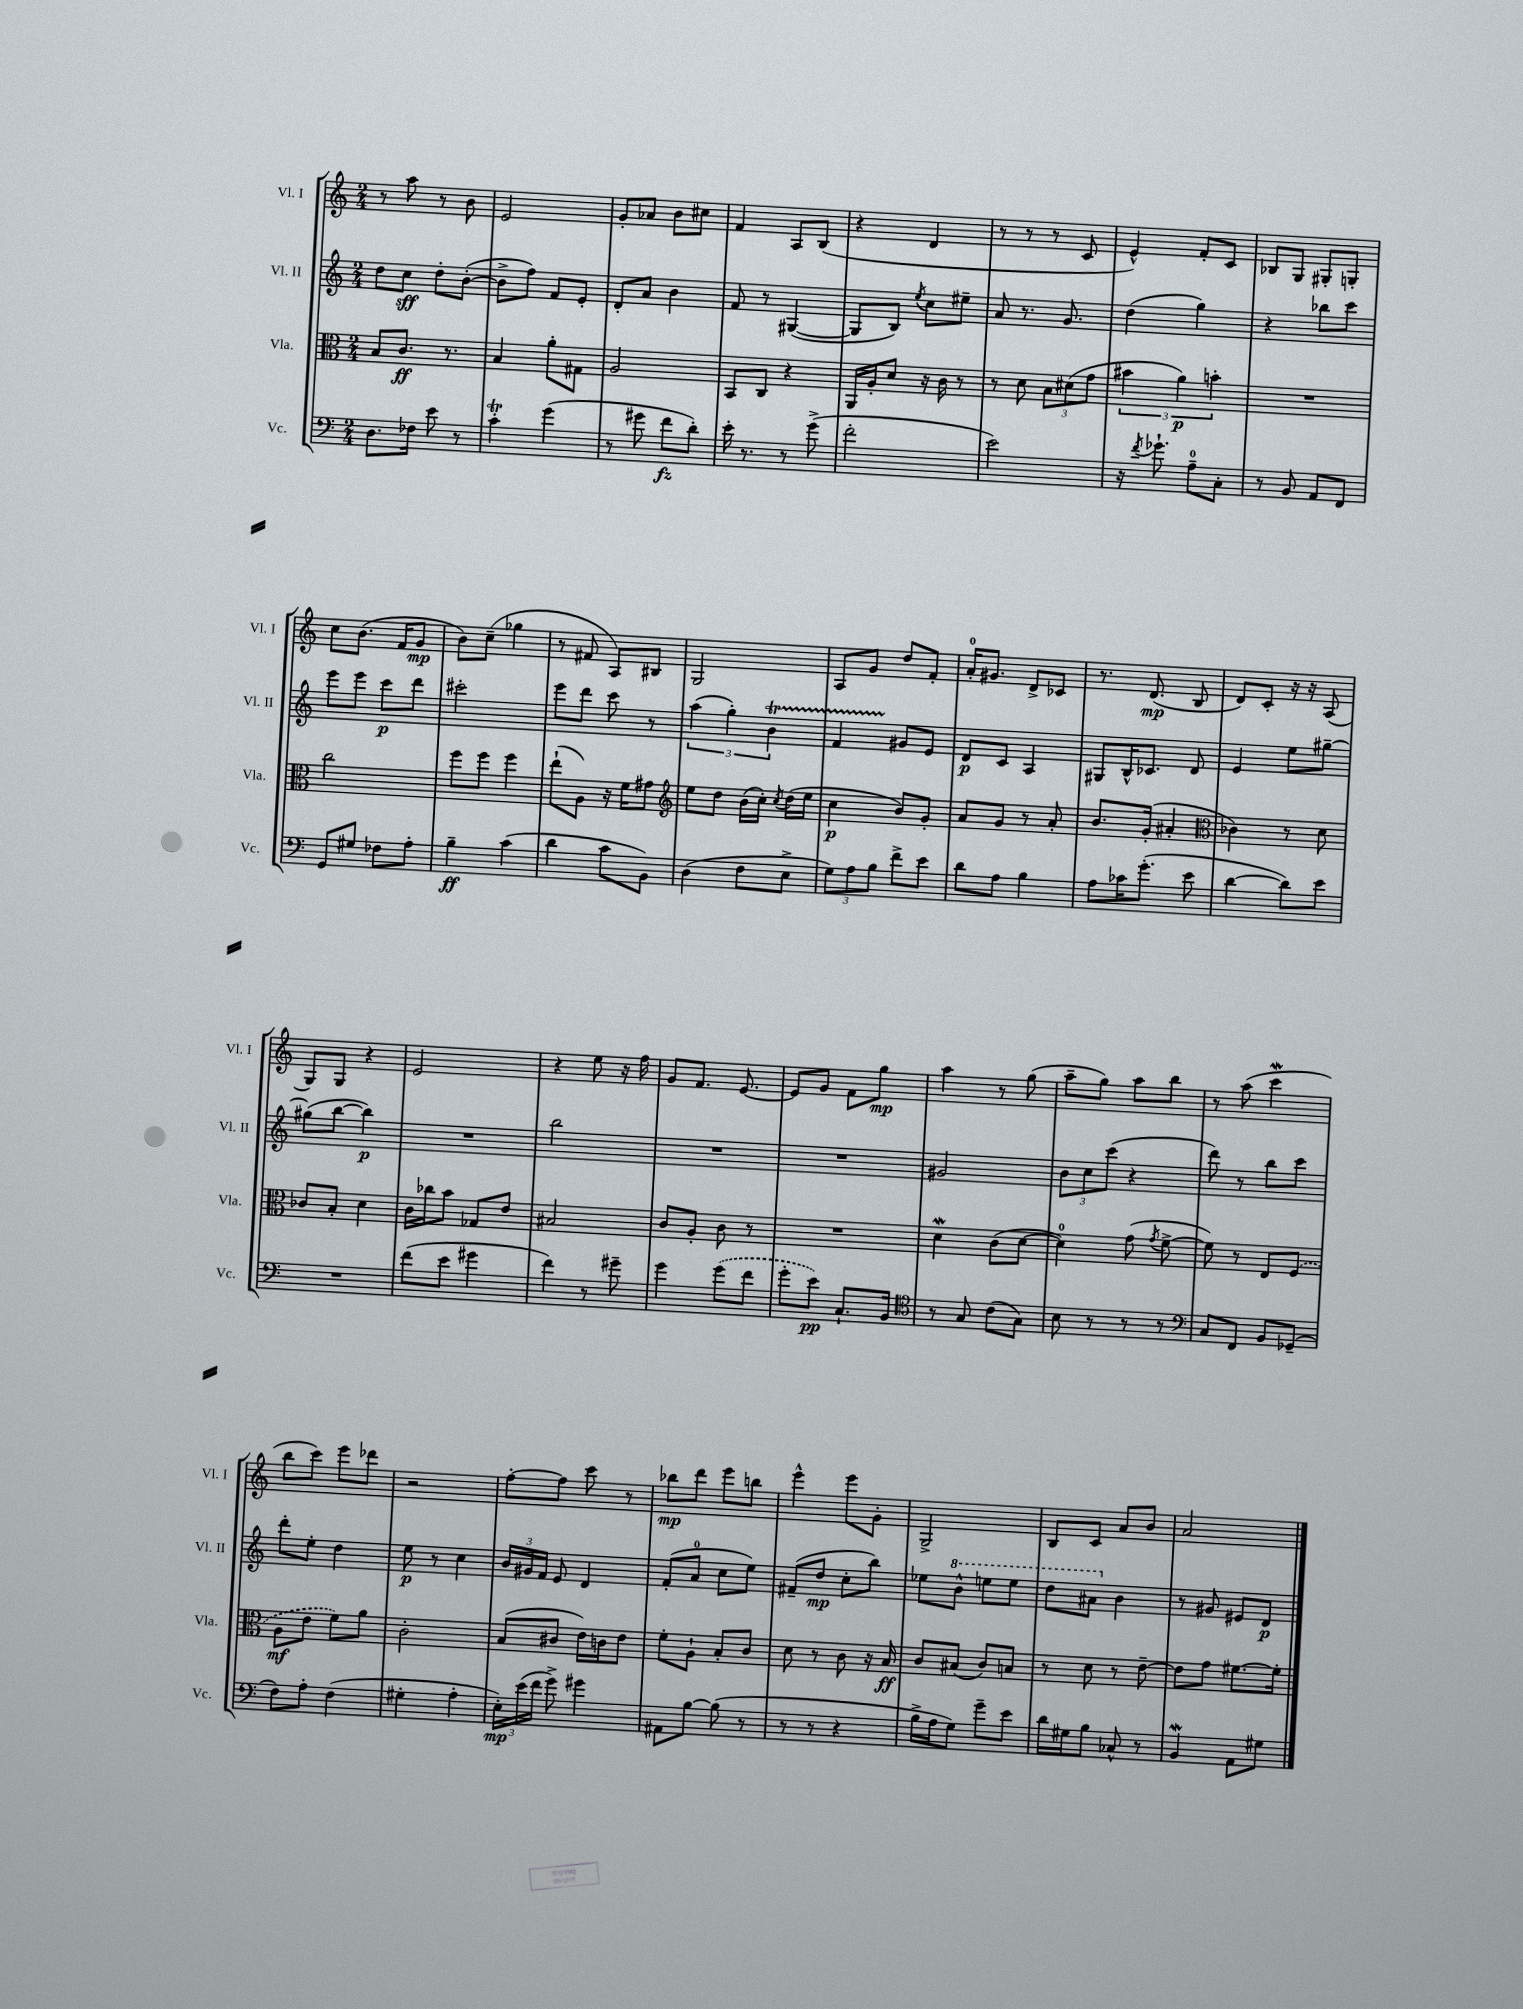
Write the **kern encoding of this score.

**kern	**kern	**kern	**kern
*staff4	*staff3	*staff2	*staff1
*clefF4	*clefC3	*clefG2	*clefG2
*k[]	*k[]	*k[]	*k[]
*M2/4	*M2/4	*M2/4	*M2/4
8.D	8B	8dd	8r
.	8.c	8cc	8aa
16F-	.	.	.
8e	.	8dd'	8r
.	8.r	.	.
8r	.	([8b'	8b
=	=	=	=
4c'	4B	8b^]	2e
.	.	8ff)	.
(4g	8a'	8f	.
.	8G#	8e'	.
=	=	=	=
8r	2A	8d'	8g'
8g#	.	8a	8a-
8f	.	4b	8b
8d')	.	.	8cc#
=	=	=	=
16e'	8BB	8f	4f
8.r	.	.	.
.	8C	8r	.
8r	4r	([4G#	8A
(8g^	.	.	(8B
=	=	=	=
2f'	16AA	8G#]	4r
.	16A'	.	.
.	8d	8B)	.
.	.	8qee	.
.	16r	8cc	4d
.	16c	.	.
.	8r	8ee#~	.
=	=	=	=
2e)	8r	8a	8r
.	8d	8.r	8r
.	12B	.	8r
.	.	8.g	.
.	(12d#	.	.
.	.	.	8c
.	12g	.	.
=	=	=	=
16r	6b#	(4dd	4e^^)
8qf	.	.	.
8.g-`	.	.	.
.	6a)	.	.
8A~	.	4gg)	8f'
.	6b'	.	.
8C'	.	.	8c
=	=	=	=
8r	2r	4r	8B-
8BB	.	.	8G
8AA	.	8bb-	8G#'
8FF	.	8ccc	8G'
=	=	=	=
8GG	2cc	8eee	8cc
8G#	.	8eee	(8.b
8F-	.	8ccc	.
.	.	.	16f
8A'	.	8ddd	8g
=	=	=	=
4B~	8ff	2ccc#'	8b)
.	8ff	.	(8cc~
(4c	4ff	.	4gg-
=	=	=	=
4d	(8ee`	8eee	8r
.	8A)	8ddd	8f#
8c	16r	8ccc	8A)
.	16f	.	.
8BB)	8g#	8r	8B#
=	=	=	=
*	*clefG2	*	*
(4D	8ee	(6aa	2G
.	8dd	.	.
.	.	6gg')	.
8F	(16b	.	.
.	16cc')	.	.
.	.	6b	.
.	8qcc	.	.
8E^	(16dd	.	.
.	16ee	.	.
=	=	=	=
12G)	4cc	4f	8A
12A	.	.	.
.	.	.	8g
12B	.	.	.
8f^	8b)	8g#	8dd
8e	8g'	8e	8f'
=	=	=	=
8d	8a	8d	16a'
.	.	.	8.g#
8A	8g	8c	.
4B	8r	4A	8d^
.	8a'	.	8c-
=	=	=	=
8A	8.b	8G#	8.r
16c-	.	16B^^	.
(8.g'	(16g'	8.c-	(8.d
.	4a#'	.	.
8e	.	8d	8B
=	=	=	=
*	*clefC3	*	*
[4d	4c-)	4e	8d)
.	.	.	8c'
8d])	8r	8ee	16r
.	.	.	16r
8e	8d	[8gg#~	(8A
=	=	=	=
2r	8c-	(8gg#]	8G)
.	8B'	[8bb	8G
.	4d	4bb])	4r
=	=	=	=
(8f	16c	2r	2e
.	16cc-	.	.
8e	8b	.	.
4g#	8G-	.	.
.	8e	.	.
=	=	=	=
4f)	2B#	2bb	4r
8r	.	.	8ee
8g#~	.	.	16r
.	.	.	16ff
=	=	=	=
4g	8c	2r	8g
.	8A'	.	8.f
(8g	8c	.	.
.	.	.	[8.e
8f	8r	.	.
=	=	=	=
8g'	2r	2r	8e]
8e)	.	.	8g
8.C`	.	.	8f
.	.	.	8gg
16BB	.	.	.
=	=	=	=
*clefC4	*	*	*
8r	4d	2g#	4aa
8G	.	.	.
(8c	(8c	.	8r
8G)	[8d	.	(8gg
=	=	=	=
8B	4d])	12b	8aa~
.	.	12cc	.
8r	.	.	8gg)
.	.	(12ccc	.
8r	(8g	4r	8aa
.	8qg	.	.
8r	[8f^	.	8bb
=	=	=	=
*clefF4	*	*	*
8C	8f])	8ddd)	8r
8FF	8r	8r	(8aa
8BB	8E	8bb	4ccc
(8GG-~	(8F	8ccc	.
=	=	=	=
8F)	8A	8ddd'	8bb
8A'	8e	8ee'	8ccc)
(4F	8f)	4dd	8eee
.	8a	.	8ddd-
=	=	=	=
4G#'	2c'	8ee	2r
.	.	8r	.
4A'	.	4cc	.
=	=	=	=
24E')	(8B	24b	[8ff'
(24e	.	24g#	.
24f	.	24f	.
8g^)	8c#	8e	8ff]
4g#	16e)	4d	8ccc
.	16c	.	.
.	8e	.	8r
=	=	=	=
8AA#	8f'	(8f'	8bb-
[8B	8A`	8a	8ddd
(8B]	8B'	8cc	8eee
8r	8c	8ee)	8bb
=	=	=	=
8r	8d	(8f#~	4eee^^
8r	8r	8dd	.
4r	8c	8cc'	8eee
.	16r	8bb)	8g'
.	16B	.	.
=	=	=	=
16B^	8c	8ee-	2G^
16A	.	.	.
8G)	(8B#	8bb^^	.
8g~	8c)	8eee	.
8e	8B	8eee	.
=	=	=	=
16d	8r	8ddd	8B
16G#	.	.	.
8B	8d	8aa#	8c
8C-^^	8r	4b	8a
8r	[8e~	.	8b
=	=	=	=
4BB	8e]	8r	2a
.	8g	8g#	.
8AA	[8.f#	8e#	.
8G#	.	8d	.
.	16f#']	.	.
==	==	==	==
*-	*-	*-	*-
